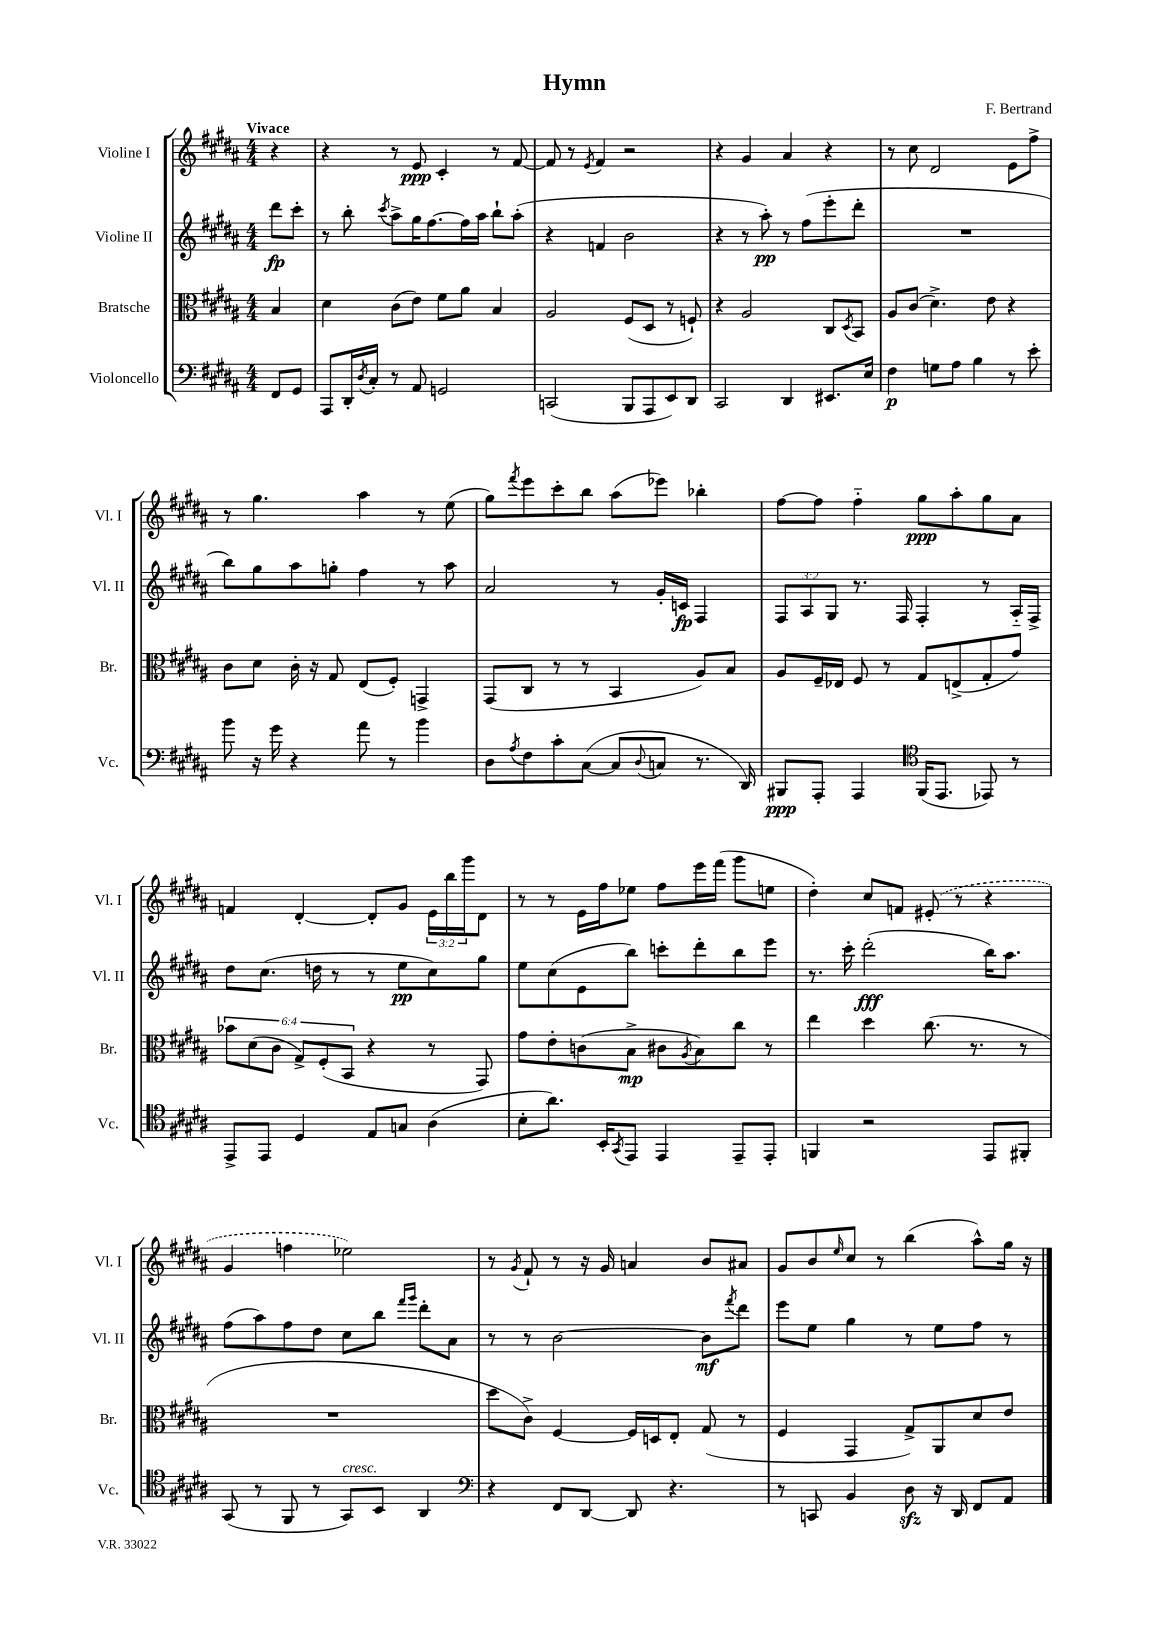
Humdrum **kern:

**kern	**dynam	**kern	**dynam	**kern	**dynam	**kern	**dynam
*part4	*part4	*part3	*part3	*part2	*part2	*part1	*part1
*staff4	*staff4	*staff3	*staff3	*staff2	*staff2	*staff1	*staff1
*I"Violoncello	*	*I"Bratsche	*	*I"Violine II	*	*I"Violine I	*
*I'Vc.	*	*I'Br.	*	*I'Vl. II	*	*I'Vl. I	*
*clefF4	*	*clefC3	*	*clefG2	*	*clefG2	*
*k[f#c#g#d#a#]	*	*k[f#c#g#d#a#]	*	*k[f#c#g#d#a#]	*	*k[f#c#g#d#a#]	*
*M4/4	*	*M4/4	*	*M4/4	*	*M4/4	*
=	=	=	=	=	=	=	=
!	!	!	!	!	!	!LO:TX:a:B:t=Vivace	!
8FF#/L	.	4B/	.	8ddd#\L	fp	4r	.
8GG#/J	.	.	.	8ccc#'\J	.	.	.
=1	=1	=1	=1	=1	=1	=1	=1
8AAA#/L	.	4d#\	.	8r	.	4r	.
16DD#'/L	.	.	.	8bb'\	.	.	.
8qD#/	.	.	.	.	.	.	.
16C#'/JJ	.	.	.	.	.	.	.
.	.	.	.	8qccc#/	.	.	.
8r	.	(8c#\L	.	8aa#^\L	.	8r	.
8AA#/	.	8e\J)	.	16gg#\K	.	8e/	ppp
.	.	.	.	[8.ff#\	.	.	.
2GGn/	.	8f#\L	.	.	.	4c#'/	.
.	.	8a#\J	.	16ff#\L]	.	.	.
.	.	.	.	16aa#\JJ	.	.	.
.	.	4B/	.	8bb`\L	.	8r	.
.	.	.	.	(8aa#'\J	.	[8f#/	.
=2	=2	=2	=2	=2	=2	=2	=2
(2CCn/	.	2A#/	.	4r	.	8f#/]	.
.	.	.	.	.	.	8r	.
.	.	.	.	.	.	8qe/	.
.	.	.	.	4fn/	.	4f#/	.
8BBB/L	.	(8F#/L	.	2b\	.	2r	.
8AAA#/	.	8D#/J	.	.	.	.	.
8EE/)	.	8r	.	.	.	.	.
8DD#/J	.	8Fn`/)	.	.	.	.	.
=3	=3	=3	=3	=3	=3	=3	=3
2CC#/	.	4r	.	4r	.	4r	.
.	.	2A#/	.	8r	.	4g#/	.
.	.	.	.	8aa#'\)	pp	.	.
4DD#/	.	.	.	8r	.	4a#/	.
.	.	.	.	(8ff#\L	.	.	.
8.EE#X/L	.	8C#/L	.	8eee'\	.	4r	.
.	.	8qD#/	.	.	.	.	.
.	.	8BB/J	.	8ddd#'\J	.	.	.
16E/Jk	.	.	.	.	.	.	.
=4	=4	=4	=4	=4	=4	=4	=4
4F#\	p	8A#/L	.	1r	.	8r	.
.	.	(8c#/J	.	.	.	8cc#\	.
8Gn\L	.	4.d#^\)	.	.	.	2d#/	.
8A#\J	.	.	.	.	.	.	.
4B\	.	.	.	.	.	.	.
.	.	8e\	.	.	.	.	.
8r	.	4r	.	.	.	8e\L	.
8e'\	.	.	.	.	.	8ff#^\J	.
!!LO:LB:g=z
=5	=5	=5	=5	=5	=5	=5	=5
8b\	.	8c#\L	.	8bb\L)	.	8r	.
16r	.	8d#\J	.	8gg#\	.	4.gg#\	.
16g#\	.	.	.	.	.	.	.
4r	.	16c#'\	.	8aa#\	.	.	.
.	.	16r	.	.	.	.	.
.	.	8G#/	.	8ggn'\J	.	.	.
8a#\	.	(8E/L	.	4ff#\	.	4aa#\	.
8r	.	8F#'/J)	.	.	.	.	.
4b\	.	4GGn^/	.	8r	.	8r	.
.	.	.	.	8aa#\	.	(8ee\	.
=6	=6	=6	=6	=6	=6	=6	=6
8D#\L	.	(8GG#/L	.	2a#/	.	8gg#\L)	.
8qA#/	.	.	.	.	.	8qfff#/	.
8F#\	.	8C#/J	.	.	.	8eee\	.
8c#'\	.	8r	.	.	.	8ccc#'\	.
([8C#\J	.	8r	.	.	.	8bb\J	.
8C#/L]	.	4BB/	.	8r	.	(8aa#\L	.
8qqD#/	.	.	.	.	.	.	.
8Cn/J	.	.	.	16g#'/LL	.	8eee-X\J)	.
.	.	.	.	16cn/JJ	fp	.	.
8.r	.	8A#/L)	.	4F#/	.	4bb-X'\	.
.	.	8B/J	.	.	.	.	.
16DD#/)	.	.	.	.	.	.	.
=7	=7	=7	=7	=7	=7	=7	=7
8BBB#X/L	ppp	8A#/L	.	12F#/L	.	[8ff#\L	.
.	.	.	.	12A#/	.	.	.
8AAA#'/J	.	16F#~/L	.	.	.	8ff#\J]	.
.	.	.	.	12G#/J	.	.	.
.	.	16E-X/JJ	.	.	.	.	.
4AAA#/	.	8F#/	.	8.r	.	4ff#\	.
.	.	8r	.	.	.	.	.
.	.	.	.	16F#/	.	.	.
*clefC4	*	*	*	*	*	*	*
(16FF#/KL	.	8G#/L	.	4F#'/	.	8gg#\L	ppp
8.EE/J	.	.	.	.	.	.	.
.	.	(8En^/	.	.	.	8aa#'\	.
8EE-X/)	.	8G#'/	.	8r	.	8gg#\	.
8r	.	8g#/J)	.	16A#/LL	.	8a#\J	.
.	.	.	.	16F#^/JJ	.	.	.
!!LO:LB:g=z
=8	=8	=8	=8	=8	=8	=8	=8
8EE^/L	.	12b-X\L	.	8dd#\L	.	4fn/	.
.	.	(12d#\	.	.	.	.	.
8EE/J	.	.	.	(8.cc#\J	.	.	.
.	.	12c#\J	.	.	.	.	.
4D#/	.	12G#^/L)	.	.	.	[4d#'/	.
.	.	.	.	16ddn\	.	.	.
.	.	(12F#'/	.	.	.	.	.
.	.	.	.	8r	.	.	.
.	.	12BB/J	.	.	.	.	.
8E/L	.	4r	.	8r	.	8d#'/L]	.
8Gn/J	.	.	.	8ee\L	pp	8g#/J	.
(4A#\	.	8r	.	8cc#\)	.	24e\LL	.
.	.	.	.	.	.	24bb\	.
.	.	.	.	.	.	24ggg#\J	.
.	.	8GG#/)	.	8gg#\J	.	8d#\J	.
=9	=9	=9	=9	=9	=9	=9	=9
8B'\L	.	8g#\L	.	8ee\L	.	8r	.
8.a#\J)	.	8e'\	.	(8cc#\	.	8r	.
.	.	(8cn\	.	8e\	.	16e\LL	.
16BB'/KL	.	.	.	.	.	16ff#\J	.
8qGG#/	.	.	.	.	.	.	.
8EE/J	.	8B^\J	mp	8bb\J)	.	8ee-X\J	.
4EE/	.	8c#X\L	.	8cccn'\L	.	8ff#\L	.
.	.	8qA#/	.	.	.	.	.
.	.	8B\)	.	8ddd#'\	.	16eee\L	.
.	.	.	.	.	.	(16fff#\JJ	.
8EE~/L	.	8cc#\J	.	8bb\	.	8ggg#\L	.
8EE'/J	.	8r	.	8eee\J	.	8een\J	.
=10	=10	=10	=10	=10	=10	=10	=10
4FFn/	.	4ee\	.	8.r	.	4dd#'\)	.
.	.	.	.	16ccc#'\	.	.	.
2r	.	4dd#\	.	(2ddd#'\	fff	8cc#/L	.
.	.	.	.	.	.	8fn/J	.
.	.	(8.cc#\	.	.	.	(8e#X'/	.
.	.	.	.	.	.	8r	.
.	.	8.r	.	.	.	.	.
8EE/L	.	.	.	16bb\KL)	.	4r	.
.	.	.	.	8.aa#\J	.	.	.
8FF#X'/J	.	8r	.	.	.	.	.
!!LO:LB:g=z
=11	=11	=11	=11	=11	=11	=11	=11
(8GG#/	.	1r	.	(8ff#\L	.	4g#/	.
8r	.	.	.	8aa#\)	.	.	.
8FF#/	.	.	.	8ff#\	.	4ffn\	.
8r	.	.	.	8dd#\J	.	.	.
!LO:TX:a:i:t=cresc.	!	!	!	!	!	!	!
8GG#/L)	.	.	.	8cc#\L	.	2ee-X\)	.
8BB/J	.	.	.	8bb\J	.	.	.
.	.	.	.	16qqfff#/LL	.	.	.
.	.	.	.	16qqggg#/JJ	.	.	.
4AA#/	.	.	.	8ddd#'\L	.	.	.
.	.	.	.	8a#\J	.	.	.
=12	=12	=12	=12	=12	=12	=12	=12
*clefF4	*	*	*	*	*	*	*
4r	.	8dd#\L	.	8r	.	8r	.
.	.	.	.	.	.	8qg#/	.
.	.	8c#^\J)	.	8r	.	8f#`/	.
8FF#/L	.	[4F#/	.	[2b\	.	8r	.
[8DD#/J	.	.	.	.	.	16r	.
.	.	.	.	.	.	16g#/	.
8DD#/]	.	16F#/LL]	.	.	.	4an/	.
.	.	16Dn/J	.	.	.	.	.
4.r	.	8E'/J	.	.	.	.	.
.	.	(8G#/	.	8b\L]	mf	8b/L	.
.	.	.	.	8qfff#/	.	.	.
.	.	8r	.	8ddd#\J	.	8a#X/J	.
=13	=13	=13	=13	=13	=13	=13	=13
8r	.	4F#/	.	8eee\L	.	8g#/L	.
8CCn/	.	.	.	8ee\J	.	8b/	.
.	.	.	.	.	.	16qqee/	.
4BB/	.	4GG#/	.	4gg#\	.	8cc#/J	.
.	.	.	.	.	.	8r	.
8D#zz\	.	8G#^/L)	.	8r	.	(4bb\	.
16r	.	8AA#/	.	8ee\L	.	.	.
16DD#/	.	.	.	.	.	.	.
8FF#/L	.	8d#/	.	8ff#\J	.	8aa#^^\L)	.
8AA#/J	.	8e/J	.	8r	.	16gg#\Jk	.
.	.	.	.	.	.	16r	.
==	==	==	==	==	==	==	==
*-	*-	*-	*-	*-	*-	*-	*-
